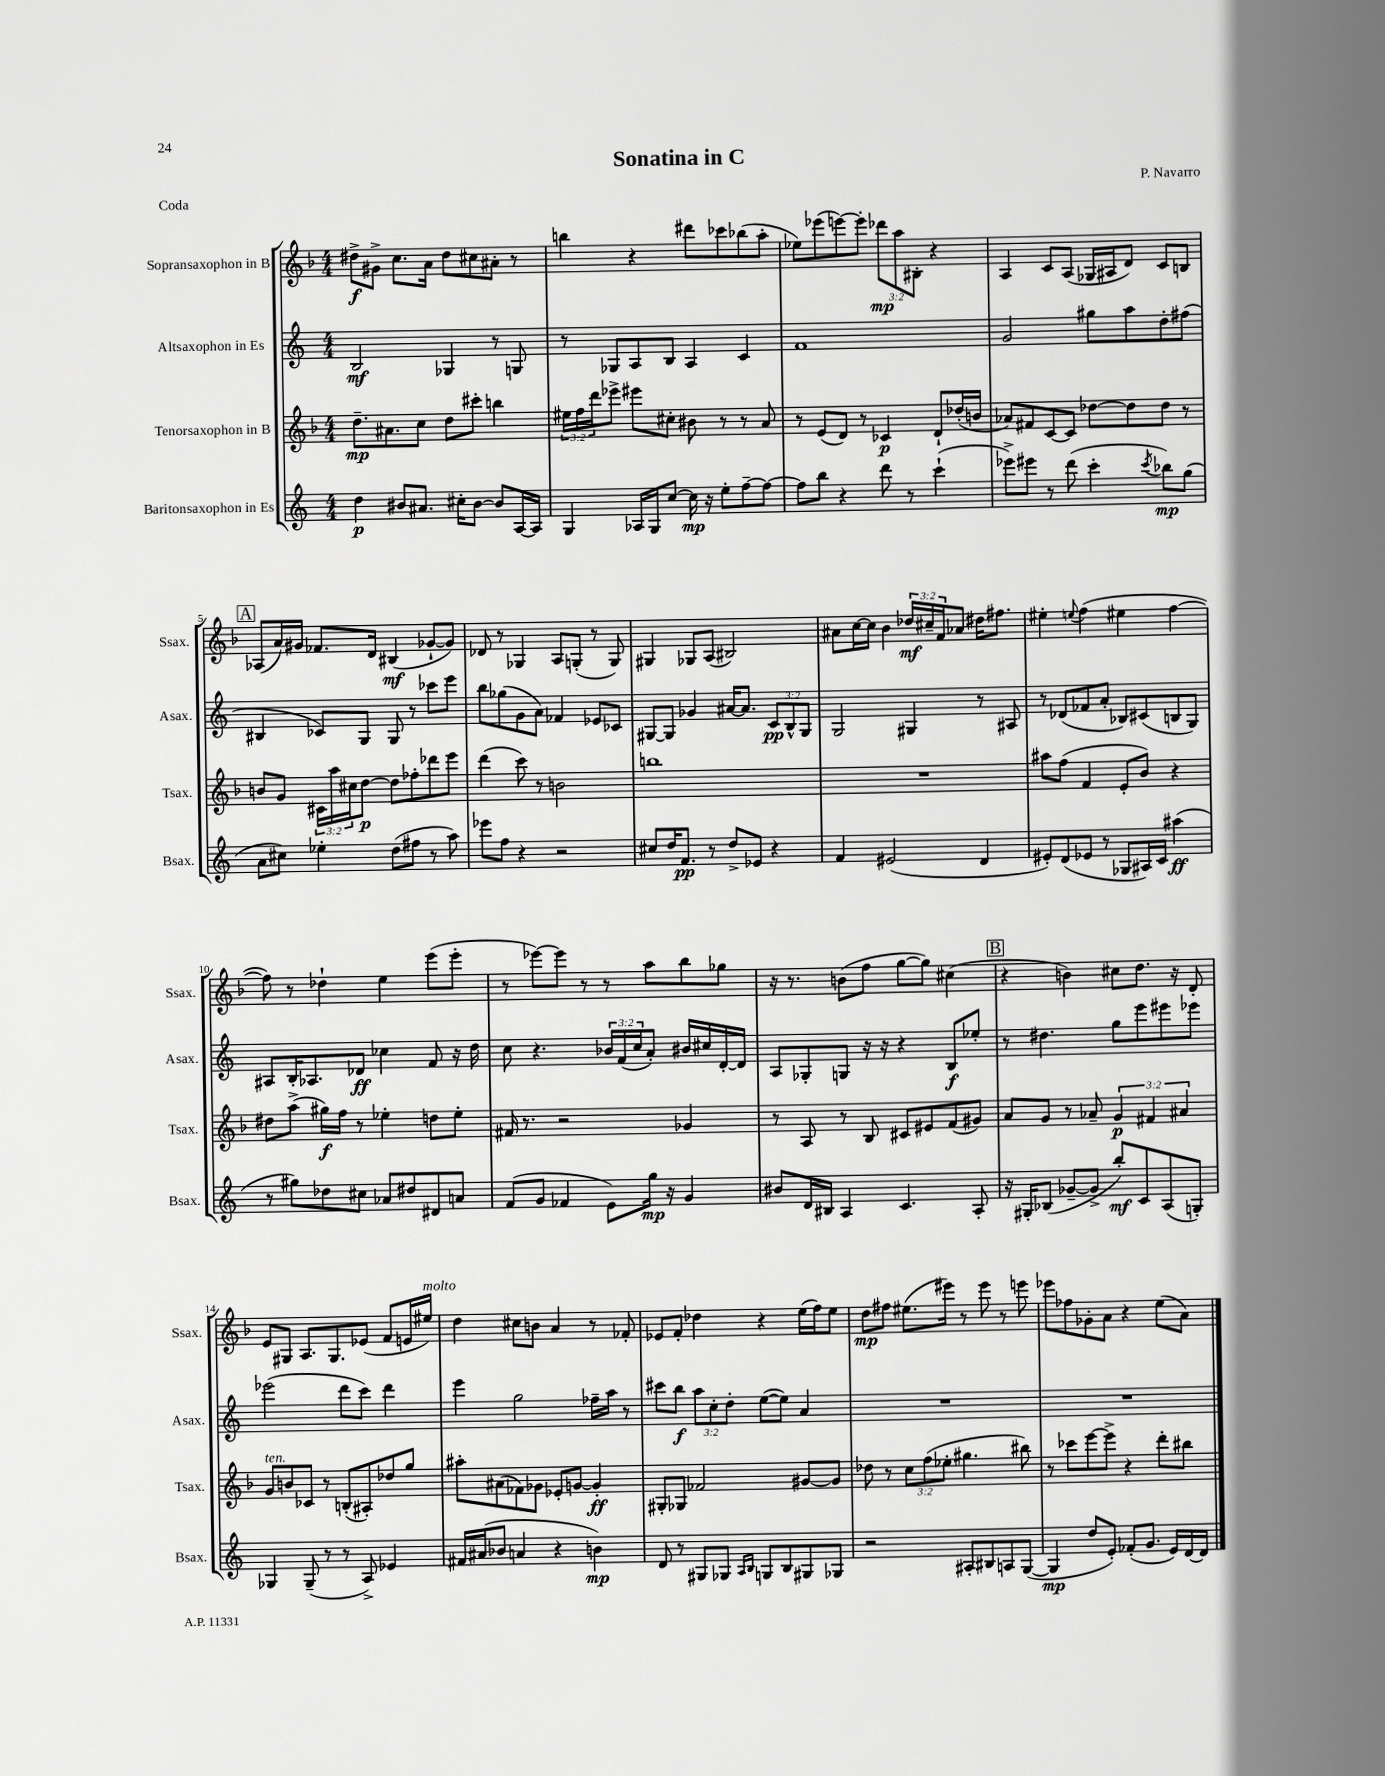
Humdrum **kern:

**kern	**kern	**kern	**kern
*staff4	*staff3	*staff2	*staff1
*clefG2	*clefG2	*clefG2	*clefG2
*k[]	*k[b-]	*k[]	*k[b-]
*M4/4	*M4/4	*M4/4	*M4/4
4dd	8.dd~	2B	8dd#^
.	.	.	8g#^
.	8.a#	.	.
8b#	.	.	8.cc
8.a#	8cc	.	.
.	.	.	16a
.	8dd	4G-	8dd#
16cc#'	.	.	.
[8b#	8ccc#'	.	8cc#
8b#]	4bb	8r	8a#'
[16A	.	8G	8r
16A]	.	.	.
=	=	=	=
4G	24ee#	8r	4bb
.	24ff	.	.
.	24ddd	.	.
.	8eee-^	8G-	.
16A-	8eee#	8A	4r
16G	.	.	.
[8cc	8cc#'	8B	.
16cc]	8b#	4A	8ddd#
16r	.	.	.
8ee'	8r	.	8ccc-
[8ff~	8r	4c	(8bb-
8ff_	8a	.	8aa'
=	=	=	=
8ff]	8r	1f	8ee-)
8bb	(8e	.	(8eee-
4r	8d)	.	[8eee)
.	8r	.	8eee']
8ddd	4c-	.	12ddd-
.	.	.	12aa
8r	.	.	.
.	.	.	12B#'
(4ccc`	8d`	.	4r
.	(16dd-'	.	.
.	16b	.	.
=	=	=	=
8eee-^)	8a-)	2g	4A
8eee#	8f#	.	.
8r	[8c	.	8c
(8ddd	8c]	.	(8A
4ccc'	[8dd-	8gg#	16G-
.	.	.	16A#
.	8dd-]	8aa	8d)
8qccc	.	.	.
8bb-)	8dd-	8dd'	8c
(8gg	8r	(8ff#	8B
=	=	=	=
8a	8b	4B#	(8A-
8cc#)	8g	.	16a)
.	.	.	16g#
4ee-'	24c#	8c-)	8.f-
.	24aa	.	.
.	24cc#	.	.
.	[8dd	8G	.
.	.	.	16d
(8dd	8dd]	8G	(4B#
8ff#	8ff-'	8r	.
8r	8ddd-	8ccc-	[8g-`
8aa)	8eee	8eee	8g-])
=	=	=	=
8eee-	(4ddd	8bb	8d-
8ff	.	(8gg-	8r
4r	8ccc)	8g	4G-
.	8r	8a)	.
2r	2b	4f-	8A
.	.	.	(8G'
.	.	8e-	8r
.	.	8c-	8G)
=	=	=	=
8cc#	1bb	[8G#	4G#
16dd	.	8G#]	.
8.f	.	.	.
.	.	4g-	8G-
8r	.	.	(8A
8dd^	.	[16a#	2B#)
.	.	8.a#]	.
8e-	.	.	.
4r	.	12c	.
.	.	12B^^	.
.	.	12G#	.
=	=	=	=
4f	1r	2G	8a#
.	.	.	[16cc
.	.	.	16cc]
(2e#	.	.	4b-
.	.	4G#	24dd-
.	.	.	24cc#~
.	.	.	24f
.	.	.	8a-
4d	.	8r	16dd#
.	.	.	8.ff#
.	.	8A#	.
=	=	=	=
8e#')	8aa#	8r	4ee#'
(8d	(8ff	(8d-	.
.	.	.	8qqee
8e-	4f	8f-	(4ff
8r	.	8a'	.
8G-	8e'	8B-)	4ee#
16A#)	8b-)	(8c#	.
16c	.	.	.
(4aa#	4r	8B	[4ff
.	.	8G)	.
=	=	=	=
8r	8dd#	8A#	8ff])
8gg#)	(8aa^	16B'	8r
.	.	8.A-	.
8dd-	16gg#)	.	4dd-`
.	16ff	.	.
8cc#	8r	8d-	.
8a-	4ee-'	4cc-	4ee
8dd#	.	.	.
8d#	8dd	8f	(8eee
8a	8ee-'	16r	8eee'
.	.	16dd	.
=	=	=	=
(8f	16f#	8cc	8r
.	8.r	.	.
8g	.	4.r	[8eee-)
4f-	2r	.	8eee-]
.	.	.	8r
8e)	.	24b-	8r
.	.	(24f	.
.	.	24cc	.
16gg	.	8a')	8aa
16r	.	.	.
4g	4g-	16b#	8bb-
.	.	16cc#	.
.	.	[16d'	8gg-
.	.	16d]	.
=	=	=	=
8b#	8r	8A	16r
.	.	.	8.r
16d	8A	8G-'	.
16B#	.	.	.
4A	8r	8G	(8b
.	8B-	16r	8ff
.	.	16r	.
4.c	8c#	4r	[8gg
.	8e#	.	8gg])
.	(8f	8B	(4cc#
8A'	8g#)	8ee-'	.
=	=	=	=
16r	8a	8r	4r
16G#'	.	.	.
(8B-	8g	4.dd#	.
[8g-~	8r	.	4b)
8g-^]	8a-~	.	.
8bb')	6g	8gg	8cc#
8c	.	8eee	8.dd
.	6f#	.	.
(8A	.	8eee#	.
.	.	.	16r
.	6a#	.	.
8G')	.	8eee-	8d'
=	=	=	=
4G-	8g	(2eee-	8e
.	8b	.	8G#
(8G-~	8c-	.	8.A
8r	8r	.	.
.	.	.	8.G#
8r	(8B'	8ddd	.
8A^)	8A#')	8ccc)	(8e-
4e-	8dd-	4ddd	8f
.	8gg	.	16e
.	.	.	16ee#)
=	=	=	=
16f#	8aa#'	4eee	4dd
(16a#	.	.	.
8b-	(8a#	.	.
4a	8f-)	2gg	8cc#
.	8g-	.	8b
4r	8e-'	.	4a
.	[8g	.	.
4b)	4g']	16ff-~	8r
.	.	16aa	.
.	.	8r	8f-'
=	=	=	=
8d	8G#'	8ccc#	8e-
8r	8G-	8bb	8f'
8G#	2f-	12aa	4dd-
.	.	12cc'	.
8G-	.	.	.
.	.	12dd'	.
16qqA	.	.	.
16qqB	.	.	.
8G	.	([8ee	4r
8B	.	8ee])	.
8G#	[8g#	4a	(16ee
.	.	.	16ff)
8G-	8g#]	.	8ee
=	=	=	=
2r	8dd-	1r	8dd
.	8r	.	8ff#
.	12cc	.	(8.ee#
.	(12ff	.	.
.	12ee-'	.	.
.	.	.	16eee#)
8A#'	4.gg#	.	8r
8B#	.	.	8eee#
8A	.	.	8r
([8G	8bb#)	.	8eee
=	=	=	=
4G]	8r	1r	8eee-
.	8ccc-	.	8ff-
8dd	[8eee	.	8g-'
8e')	8eee^]	.	8a
(8f-'	4r	.	4r
8.g	.	.	.
.	8ddd'	.	(8ee
16e)	.	.	.
[16d	8bb#	.	8a)
16d]	.	.	.
==	==	==	==
*-	*-	*-	*-
